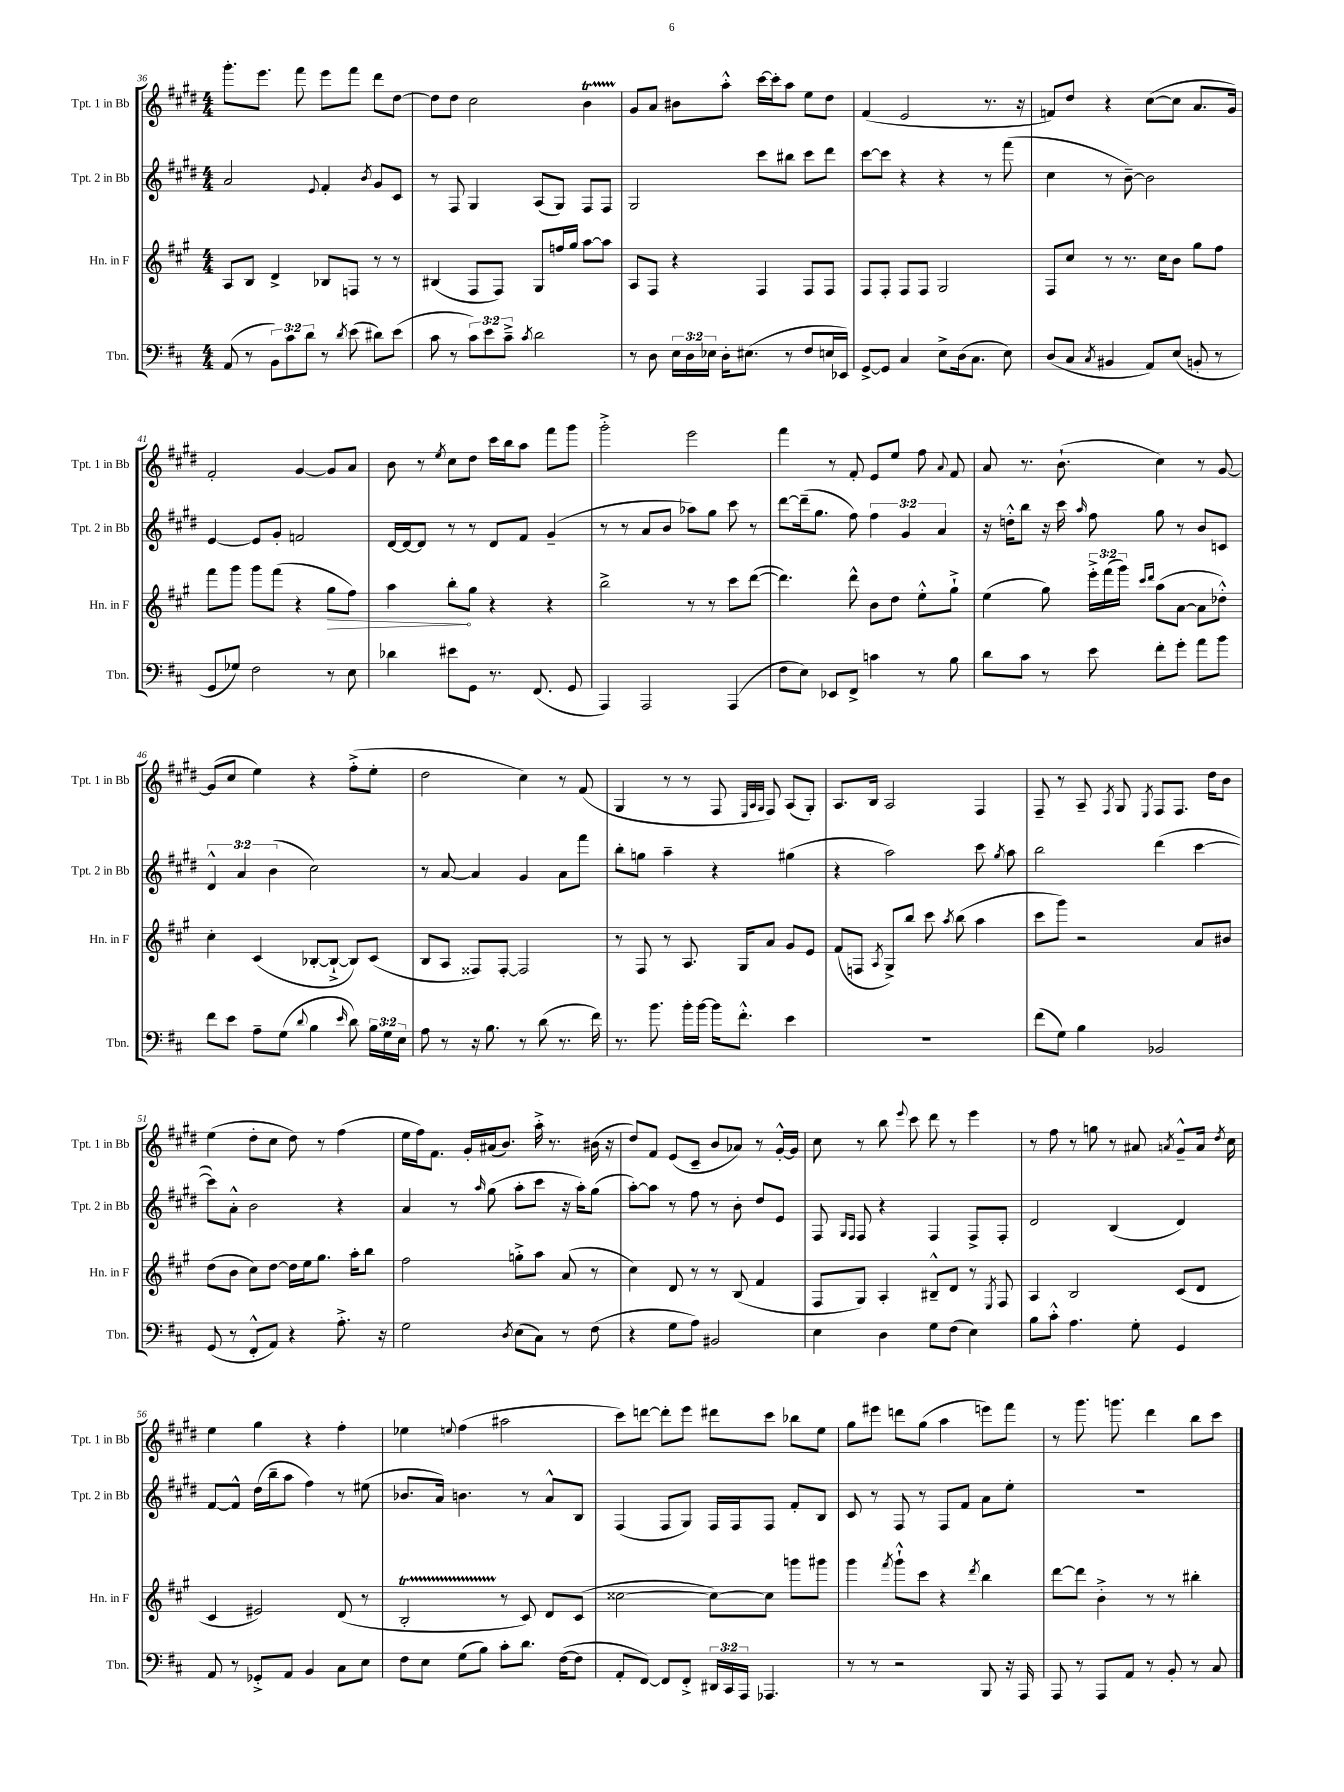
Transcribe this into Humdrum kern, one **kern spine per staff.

**kern	**kern	**kern	**kern
*staff4	*staff3	*staff2	*staff1
*clefF4	*clefG2	*clefG2	*clefG2
*k[f#c#]	*k[f#c#g#]	*k[f#c#g#d#]	*k[f#c#g#d#]
*M4/4	*M4/4	*M4/4	*M4/4
(8AA	8A	2a	8.ggg#'
8r	8B	.	.
.	.	.	8.eee
12BB)	4d^	.	.
12c#	.	.	.
.	.	.	8fff#
12d	.	.	.
.	.	8qqe	.
8r	8B-	4f#'	8eee
8qd	.	.	.
(8e	8F	.	8fff#
.	.	8qb	.
8d#)	8r	8g#	8ddd#
(8e	8r	8c#	[8dd#
=	=	=	=
8c#	(4B#	8r	8dd#]
8r	.	8F#	8dd#
12c#)	8F#	4G#	2cc#
12e	.	.	.
.	8F#)	.	.
12c#~^	.	.	.
8qc#	.	.	.
2d	8G#	(8A	.
.	16ff	8G#)	.
.	16gg#	.	.
.	[8aa	8F#	4b
.	8aa]	8F#	.
=	=	=	=
8r	8A	2G#	8g#
8D	8F#	.	8a
24E	4r	.	8b#
24D	.	.	.
24E-	.	.	.
16D'	.	.	8aa'^^
(8.E#	.	.	.
.	4F#	8ccc#	[16ccc#
.	.	.	16ccc#']
8r	.	8bb#	8aa
8F#	8F#	8ccc#	8ee
16E	8F#	8ddd#	8dd#
16EE-)	.	.	.
=	=	=	=
[8GG^	8F#	[8ccc#	(4f#
8GG]	8F#'	8ccc#]	.
4C#	8F#	4r	2e
.	8F#	.	.
8E^	2G#	4r	.
(16D	.	.	.
8.C#	.	.	.
.	.	8r	8.r
8E)	.	(8fff#	.
.	.	.	16r
=	=	=	=
(8D	8F#	4cc#	8f)
8C#	8cc#	.	8dd#
8qC#	.	.	.
4BB#	8r	8r	4r
.	8.r	[8b~)	.
8AA)	.	2b]	([8cc#
.	16cc#	.	.
(8E	8b	.	8cc#]
8BB'	8gg#	.	8.a
8r	8ff#	.	.
.	.	.	16g#)
=	=	=	=
8GG	8fff#	[4e	2f#'
8G-)	8ggg#	.	.
2F#	8ggg#	8e]	.
.	(8fff#	8g#'	.
.	4r	2f	[4g#
8r	8gg#	.	8g#]
8E	8ff#)	.	8a
=	=	=	=
4d-	4aa	[16d#	8b
.	.	16d#_	.
.	.	8d#]	8r
.	.	.	8qee
8e#	8bb'	8r	8cc#
8GG	8gg#	8r	8dd#
8.r	4r	8d#	16ccc#
.	.	.	16bb
.	.	8f#	8aa
(8.FF#	.	.	.
.	4r	(4g#~	8fff#
8GG	.	.	8ggg#
=	=	=	=
4AAA)	2bb^	8r	2ggg#'^
.	.	8r	.
2AAA	.	8a	.
.	.	8b	.
.	8r	8aa-)	2eee
.	8r	8gg#	.
(4AAA	8ccc#	8ccc#	.
.	([8ddd	8r	.
=	=	=	=
8F#	4.ddd])	[8ddd#	4fff#
8E)	.	(16ddd#~]	.
.	.	8.gg#	.
8EE-	.	.	8r
8FF#^	8ddd^^	8ff#)	8f#'
4c	8b	6ff#	8e
.	8dd	.	8ee
.	.	6g#	.
8r	8ee'^^	.	8ff#
.	.	6a	.
.	.	.	8qqa
8B	8gg#`^	.	8f#
=	=	=	=
8d	(4ee	16r	8a
.	.	16dd'^^	.
8c#	.	8bb	8.r
8r	8gg#)	16r	.
.	.	16ccc#	(8.b`
.	.	16qqaa	.
8e	24eee'^	8ff#	.
.	(24fff#	.	.
.	24ggg#)	.	.
.	16qqccc#	.	.
.	16qqddd	.	.
8f#'	(8aa	8gg#	4cc#)
8g'	[8a	8r	.
8a	8a]	8b	8r
8b	8dd-'^^)	8c	[8g#
=	=	=	=
8f#	4cc#'	6d#^^	(8g#]
8e	.	.	8cc#
.	.	6a	.
8A~	(4c#	.	4ee)
.	.	(6b	.
(8G	.	.	.
8qqd	.	.	.
4B	[8B-'	2cc#)	4r
.	8B-`^_	.	.
16qqe	.	.	.
8d)	8B-])	.	(8ff#'^
24B	(8c#	.	8ee'
24G	.	.	.
24E	.	.	.
=	=	=	=
8A	8B	8r	2dd#
8r	8A	[8a	.
16r	8F##)	4a]	.
8.B	.	.	.
.	[8F##'	.	.
8r	2F##]	4g#	4cc#)
(8d	.	.	.
8.r	.	8a	8r
.	.	8fff#	(8f#
16f#)	.	.	.
=	=	=	=
8.r	8r	8bb'	4G#
.	8F#	8gg	.
8.b	.	.	.
.	8r	4aa~	8r
16b'	8.A	.	8r
[16b	.	.	.
16b]	.	4r	8F#
8.f#'^^	16G#	.	.
.	.	.	32qqE
.	.	.	32qqA
.	.	.	32qqG#
.	8a	.	8F#)
4e	8g#	(4gg#	(8A
.	8e	.	8G#')
=	=	=	=
1r	(8f#	4r	8.A
.	8F	.	.
.	.	.	16B
.	8qA	.	.
.	8G#^)	2aa)	2A
.	8bb	.	.
.	8ccc#	.	.
.	8qaa	.	.
.	(8bb	.	.
.	4aa	8ccc#	4F#
.	.	8qgg#	.
.	.	8aa	.
=	=	=	=
(8f#	8ccc#	2bb	8F#~
8G)	8ggg#)	.	8r
4B	2r	.	8A~
.	.	.	8qF#
.	.	.	8G#
.	.	.	8qE
2BB-	.	(4ddd#	8F#
.	.	.	8.F#
.	8a	[4ccc#	.
.	.	.	16dd#
.	8b#	.	8b
=	=	=	=
(8GG	(8dd	8ccc#])	(4ee
8r	8b	8a'^^	.
8FF#'^^	8cc#)	2b	8dd#'
8AA)	[8dd	.	8cc#
4r	16dd]	.	8dd#)
.	16ee	.	.
.	8.gg#	.	8r
8.A'^	.	4r	(4ff#
.	16aa'	.	.
.	8bb	.	.
16r	.	.	.
=	=	=	=
2G	2ff#	4a	16ee
.	.	.	16ff#)
.	.	.	8.f#
.	.	8r	.
.	.	.	16g#'
.	.	16qqaa	.
.	.	(8gg#	(16a#
.	.	.	8.b)
8qD	.	.	.
(8E	8gg'^	8aa'	.
8C#)	8aa	8ccc#	16aa'^
.	.	.	8.r
8r	(8a	16r	.
.	.	16aa')	.
(8F#	8r	(8gg#	(16b#
.	.	.	16r
=	=	=	=
4r	4cc#)	[8aa')	8dd#)
.	.	8aa]	8f#
8G	8d	8r	(8e
8A)	8r	8ff#	8c#~
2BB#	8r	8r	8b
.	(8B	8b'	8a-)
.	4f#	8dd#	8r
.	.	8e	[16g#'^^
.	.	.	16g#]
=	=	=	=
4E	8F#	8F#	8cc#
.	.	16qqG#	.
.	.	16qqF#	.
.	8G#)	8F#	8r
4D	4A'	4r	8bb
.	.	.	8qqeee
.	.	.	8ccc#
8G	8B#~^^	4F#	8ddd#
(8F#	8d	.	8r
4E)	8r	8F#^	4eee
.	8qE	.	.
.	8F#	8F#'	.
=	=	=	=
8B	4A	2d#	8r
8c#'^^	.	.	8ff#
4.A	2B	.	8r
.	.	.	8gg
.	.	(4B	8r
8G'	.	.	8a#
.	.	.	8qa
4GG	(8c#	4d#)	8g#~^^
.	8d	.	16a
.	.	.	8qdd#
.	.	.	16cc#
=	=	=	=
8AA	4c#	[8f#	4ee
8r	.	8f#^^]	.
8GG-'^	2e#)	(16dd#	4gg#
.	.	16bb~	.
8AA	.	8aa	.
4BB	.	4ff#)	4r
8C#	(8d	8r	4ff#'
8E	8r	(8ee#	.
=	=	=	=
8F#	2B'	8.b-	4ee-
8E	.	.	.
.	.	16a)	.
.	.	.	8qqee
(8G	.	4.b	(4ff#
8B)	.	.	.
8c#'	8r	.	2aa#
8.d	8c#)	8r	.
.	8d	8a^^	.
([16F#	.	.	.
8F#]	(8c#	8B	.
=	=	=	=
8AA'	[2cc##	(4F#	8ccc#)
[8FF#)	.	.	[8ddd
8FF#]	.	8F#	8ddd']
8FF#'^	.	8G#)	8eee
24DD#	8cc##_)	16F#	8ddd#
24CC#	.	.	.
.	.	16F#	.
24AAA	.	.	.
4.AAA-	8cc##]	8F#	8ccc#
.	8ggg	8f#'	8bb-
.	8ggg#	8B	8ee
=	=	=	=
8r	4ggg#	8c#	8gg#
8r	.	8r	8eee#
.	8qfff#	.	.
2r	8ggg#`^^	8F#	8ddd
.	8ccc#	8r	(8gg#
.	4r	8F#	4aa
.	.	8f#	.
.	8qddd	.	.
8BBB	4bb	8a	8eee)
16r	.	8ee'	8fff#
16AAA	.	.	.
=	=	=	=
8AAA	[8ddd	1r	8r
8r	8ddd]	.	8.ggg#
8AAA	4b'^	.	.
.	.	.	8.ggg
8AA	.	.	.
8r	8r	.	4ddd#
8BB'	8r	.	.
8r	4bb#'	.	8bb
8C#	.	.	8ccc#
==	==	==	==
*-	*-	*-	*-
